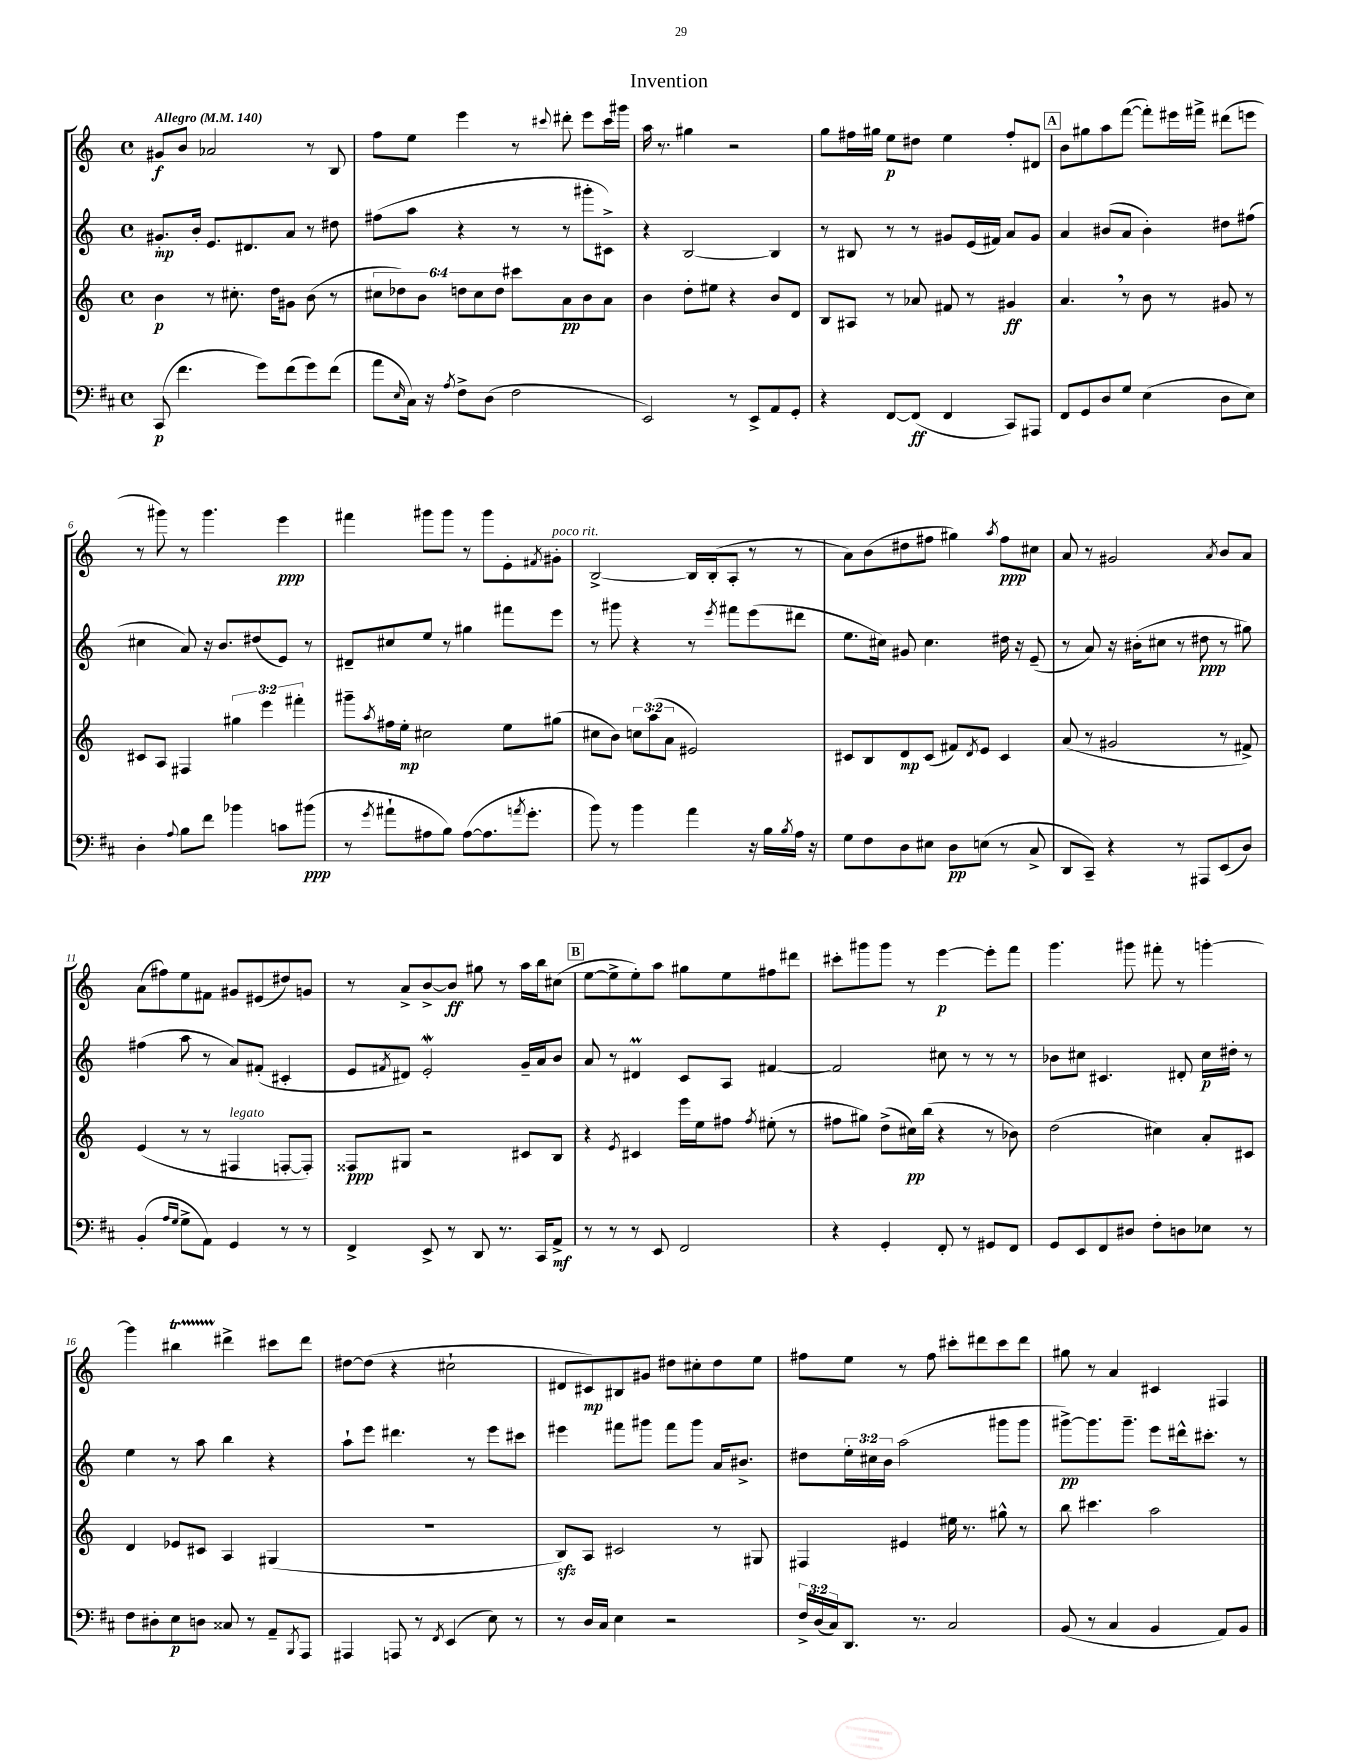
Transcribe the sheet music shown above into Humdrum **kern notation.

**kern	**kern	**kern	**kern
*staff4	*staff3	*staff2	*staff1
*clefF4	*clefG2	*clefG2	*clefG2
*k[f#c#]	*k[]	*k[]	*k[]
*M4/4	*M4/4	*M4/4	*M4/4
*met(c)	*met(c)	*met(c)	*met(c)
*MM140	*MM140	*MM140	*MM140
(8CC#	4b	8.g#'	8g#
4.f#	.	.	8b
.	.	16b'	.
.	8r	8.e	2a-
.	8.cc#'	.	.
.	.	8.d#	.
8g)	.	.	.
.	16dd	.	.
(8f#	8g#	8a	.
8g)	(8b	8r	8r
(8f#	8r	8dd#	8B
=	=	=	=
8a	12cc#	(8ff#	8ff
.	12dd-)	.	.
16qqE	.	.	.
16C#)	.	8aa	8ee
.	12b	.	.
16r	.	.	.
8qA	.	.	.
8F#^	12dd	4r	4eee
.	12cc#	.	.
(8D	.	.	.
.	12dd	.	.
2F#	8ccc#	8r	8r
.	.	.	8qqccc#
.	8a	8r	8ddd#'
.	8b	8ggg#'	8eee
.	8a	8c#^)	16ccc#
.	.	.	16ggg#
=	=	=	=
2EE)	4b	4r	16aa
.	.	.	8.r
.	8dd'	[2B	4gg#
.	8ee#	.	.
8r	4r	.	2r
8EE^	.	.	.
8AA	8b	4B]	.
8GG'	8d	.	.
=	=	=	=
4r	8B	8r	8gg
.	8A#	8B#	16ff#
.	.	.	16gg#
[8FF#	8r	8r	8ee
(8FF#]	8a-	8r	8dd#
4FF#	8f#	8g#	4ee
.	8r	(16e	.
.	.	16f#)	.
8CC#)	4g#	8a	8ff#'
8AAA#	.	8g#	8d#
=	=	=	=
8FF#	4.a	4a	8b
8GG	.	.	8gg#
8D	.	(8b#	8aa
8G	8r	8a	([8fff
(4E	8b	4b#')	8fff'])
.	8r	.	16eee#
.	.	.	16fff#^
8D	8g#	8dd#	(8ddd#
8E)	8r	(8ff#	8eee
=	=	=	=
4D'	8c#	4cc#	8r
.	8A	.	8ggg#)
8qqA	.	.	.
8B	4F#	8a)	8r
8f#	.	16r	4.ggg#
.	.	8.b	.
4b-	6gg#	.	.
.	.	(8dd#	.
.	6eee	.	.
8c	.	8e)	4eee
.	6fff#'	.	.
(8b#	.	8r	.
=	=	=	=
8r	8ggg#~	8d#~	4fff#
8qg	8qaa	.	.
8a#`	16ff#	8cc#	.
.	16ee'	.	.
8A#	2cc#	8ee	8ggg#
8B)	.	8r	8ggg#
([8A#	.	4gg#	8r
8.A#]	.	.	8ggg#
.	8ee	8fff#	8e'
8qa	.	.	.
8.g'	.	.	.
.	.	.	8qf#
.	(8gg#	8eee	8g#'
=	=	=	=
8b)	8cc#	8r	[2B^
8r	8b)	8ggg#	.
4b	12cc	4r	.
.	(12aa	.	.
.	12a	.	.
4a	2e#)	8r	16B]
.	.	.	(16B'
.	.	8qeee	.
.	.	8fff#	8A'
16r	.	(8eee	8r
16B	.	.	.
8qB	.	.	.
16A	.	8ddd#	8r
16r	.	.	.
=	=	=	=
8G	8c#	8.ee	8a)
8F#	8B	.	(8b
.	.	16cc#)	.
8D	8d	8g#	8dd#
8E#	(8c#	4.cc#	8ff#
8D	8f#)	.	4gg#)
.	8qd	.	.
(8E	8e	.	.
.	.	.	8qaa
8r	4c#	16dd#	8ff#
.	.	16r	.
8C#^	.	(8e~	8cc#
=	=	=	=
8DD	(8a	8r	8a
8CC#~)	8r	8a)	8r
4r	2g#	16r	2g#
.	.	(16b#'	.
.	.	8cc#	.
8r	.	8r	.
8AAA#	.	8dd#	.
.	.	.	8qa
(8EE	8r	8r	8b
8D)	8f#^)	8gg#)	8a
=	=	=	=
(4BB'	(4e	(4ff#	(8a
.	.	.	8ff#)
16qqA	.	.	.
16qqG	.	.	.
8G^	8r	8aa	8ee
8AA)	8r	8r	8f#
4GG	4F#	8a)	8g#
.	.	(8f#'	(8e#
8r	[8F'	4c#'	8dd#)
8r	8F'])	.	8g
=	=	=	=
4FF#^	8F##	8e	8r
.	.	8qf#	.
.	8G#	8d#)	8a^
8EE^	2r	2e'	[8b^
8r	.	.	8b]
8DD	.	.	8gg#
8.r	.	.	8r
.	8c#	16g~	16aa
16CC#	.	16a	16bb
8AA^	8B	8b	(8cc#
=	=	=	=
8r	4r	8a	[8ee
8r	.	8r	8ee^]
.	8qe	.	.
8r	4c#	4d#	8ee')
8EE	.	.	8aa
2FF#	16eee	8c	8gg#
.	16ee	.	.
.	8ff#	8A	8ee
.	8qff#	.	.
.	(8ee#'	[4f#	8ff#
.	8r	.	8ddd#
=	=	=	=
4r	8ff#	2f#]	8ccc#'
.	8gg#)	.	8ggg#
4GG'	(8dd^	.	8ggg#
.	16cc#)	.	8r
.	(16bb	.	.
8FF#'	4r	8cc#	[4eee
8r	.	8r	.
8GG#	8r	8r	8eee']
8FF#	8b-)	8r	8fff
=	=	=	=
8GG	(2dd	8b-	4.ggg
8EE	.	8cc#	.
8FF#	.	4.c#	.
8D#	.	.	8ggg#
8F#'	4cc#)	.	8fff#'
8D	.	8d#'	8r
8E-	8a'	16cc#	[4ggg'
.	.	16dd#'	.
8r	8c#	8r	.
=	=	=	=
8F#	4d	4ee	4ggg]
8D#'	.	.	.
8E	8e-	8r	4bb#
8D	8c#	8aa	.
8C##	4A	4bb	4ddd#^
8r	.	.	.
8AA~	(4G#	4r	8ccc#
8qBBB	.	.	.
8AAA	.	.	8ddd#
=	=	=	=
4AAA#	1r	8aa`	[8dd#
.	.	8eee	(8dd#]
8AAA	.	4.ddd#	4r
8r	.	.	.
8qFF#	.	.	.
(4EE	.	.	2cc#`
.	.	8r	.
8E)	.	8eee	.
8r	.	8ccc#	.
=	=	=	=
8r	8B)	4eee#	8d#
16D	8A	.	8c#)
16C#	.	.	.
4E	2c#	8fff#	8B#
.	.	8ggg#	8g#
2r	.	8fff#	8dd#
.	.	8ggg#	8cc#'
.	8r	16a	8dd#
.	.	8.b#^	.
.	8G#	.	8ee
=	=	=	=
24F#^	4F#	8dd#	8ff#
(24D	.	.	.
24C#)	.	.	.
8.DD	.	24ee'	8ee
.	.	24cc#	.
.	.	24b	.
.	4e#	(2aa	8r
8.r	.	.	.
.	.	.	8ff#
2C#	16ee#	.	8ccc#'
.	8.r	.	.
.	.	.	8ddd#
.	8gg#^^	8ggg#	8ccc#
.	8r	8ggg#	8ddd#
=	=	=	=
(8BB	8bb	[8ggg#^)	8gg#
8r	4.ccc#	8.ggg#]	8r
4C#	.	.	4a
.	.	8.ggg#~	.
4BB	2aa	8eee	4c#
.	.	16ddd#^^	.
.	.	8.ccc#'	.
8AA)	.	.	4F#
8BB	.	8r	.
==	==	==	==
*-	*-	*-	*-
